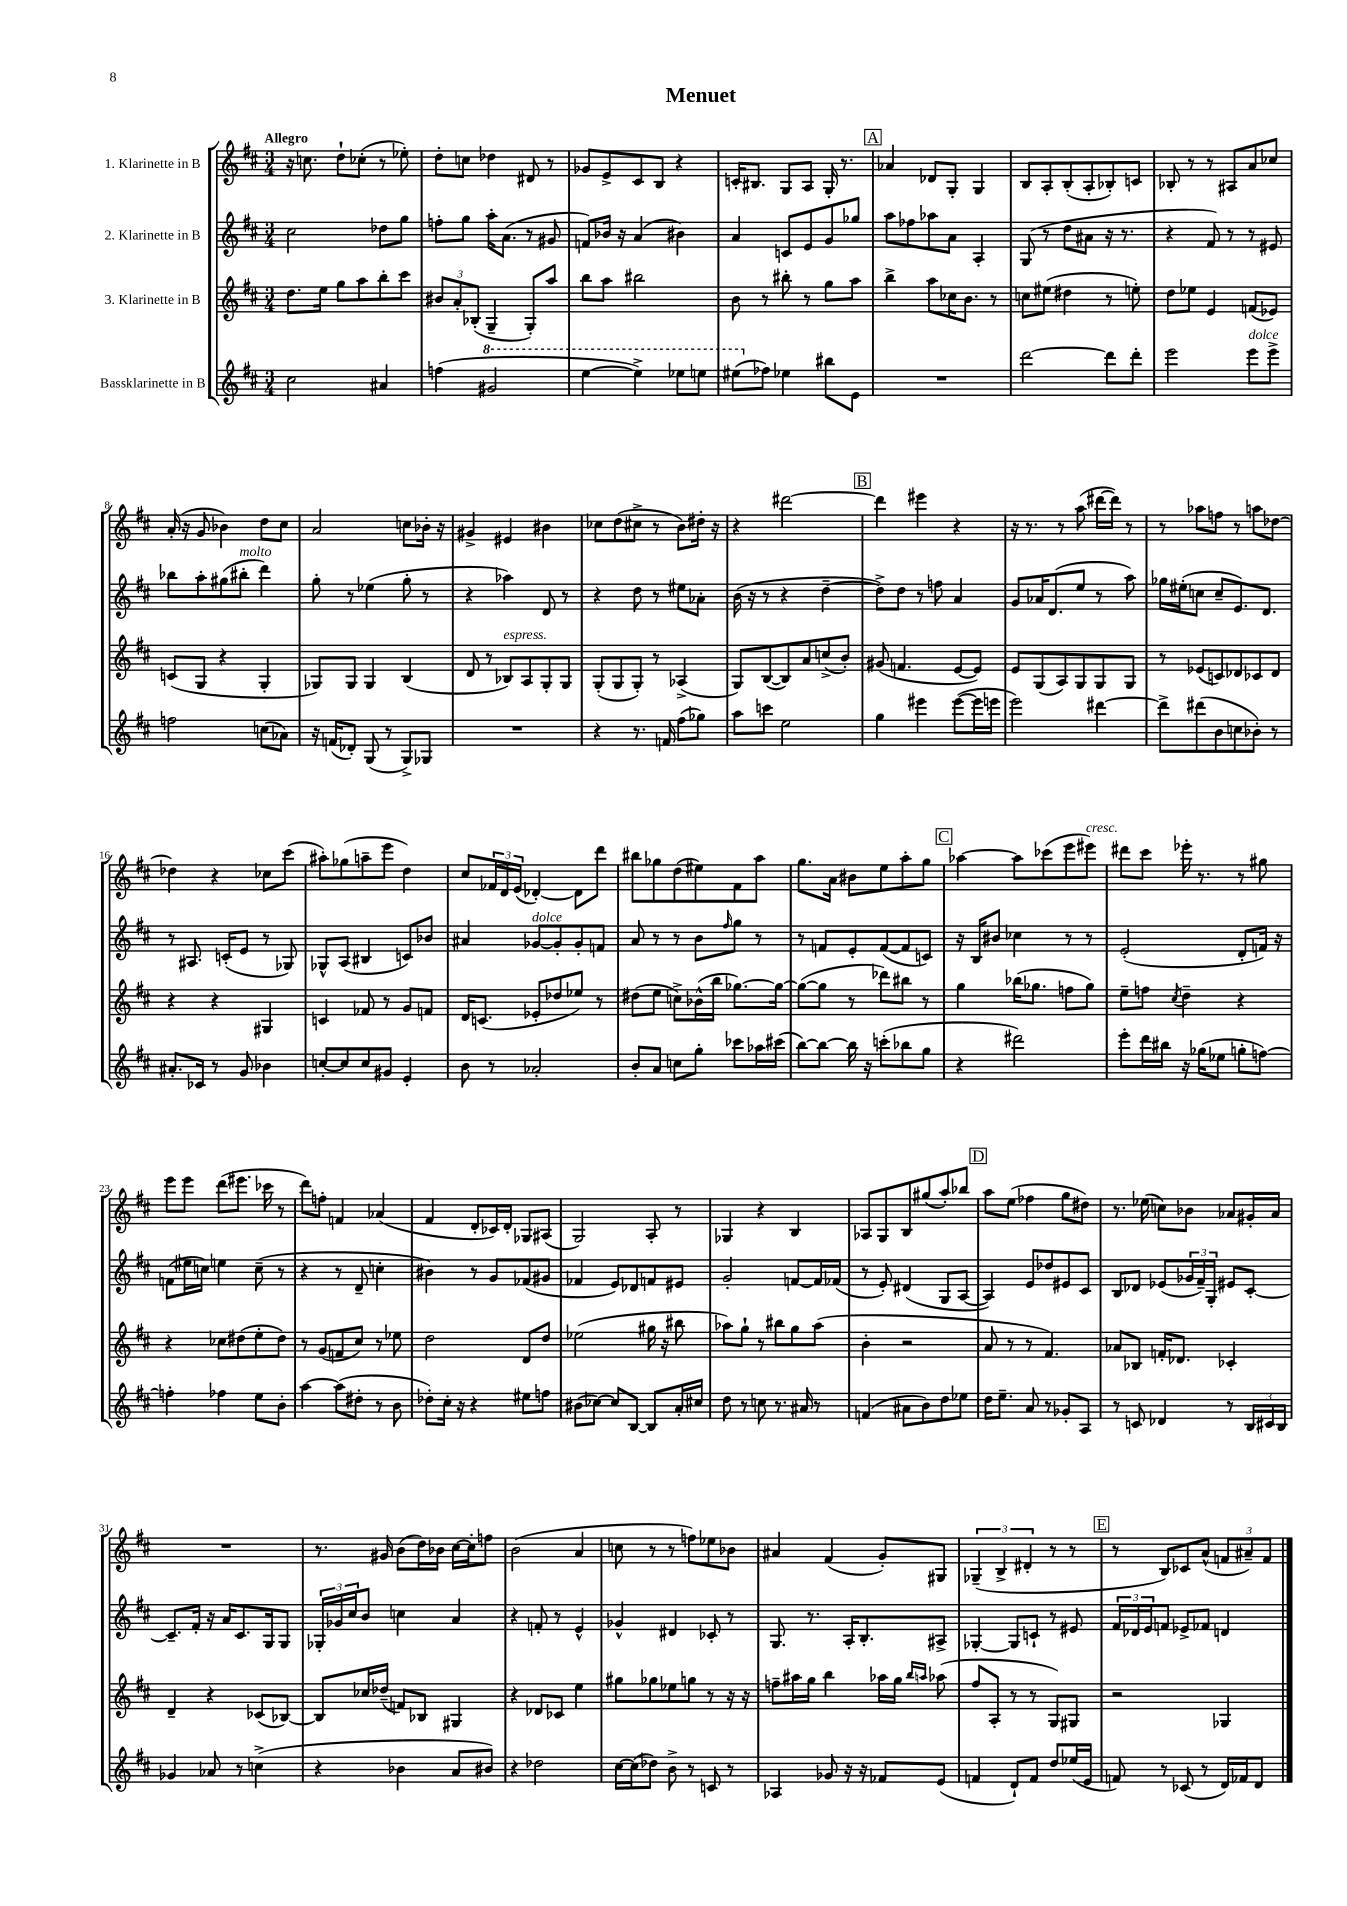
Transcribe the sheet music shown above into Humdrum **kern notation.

**kern	**kern	**kern	**kern
*part4	*part3	*part2	*part1
*staff4	*staff3	*staff2	*staff1
*I"Bassklarinette in B	*I"3. Klarinette in B	*I"2. Klarinette in B	*I"1. Klarinette in B
*clefG2	*clefG2	*clefG2	*clefG2
*k[f#c#]	*k[f#c#]	*k[f#c#]	*k[f#c#]
*M3/4	*M3/4	*M3/4	*M3/4
=1	=1	=1	=1
!	!	!	!LO:TX:a:B:t=Allegro
2cc#\	8.dd\L	2cc#\	16r
.	.	.	8.ccn\
.	16ee\Jk	.	.
.	8gg\L	.	8dd`\L
.	8aa\	.	(8cc-X'\J
4a#X/	8bb'\	8dd-X\L	8r
.	8ccc#\J	8gg\J	8ee-X'\)
=2	=2	=2	=2
(4ffn\	12b#X/L	8ffn'\L	8dd'\L
.	12a'/	.	.
.	.	8gg\J	8ccn\J
.	(12B-X'/J	.	.
*8va	*	*	*
2gg#X/	4G~/	16aa'\KL	4dd-X\
.	.	(8.a\J	.
.	8G'/L)	8r	8d#X/
.	8aa/J	8g#X/	8r
=3	=3	=3	=3
[4eee\	8bb\L	8fn/L)	8g-X/L
.	8aa\J	16b-X/Jk	8e^/
.	.	16r	.
4eee^\])	2bb#X\	(4a/	8c#/
.	.	.	8B/J
8eee-X\L	.	4b#X\)	4r
8eeen\J	.	.	.
=4	=4	=4	=4
(8eee#X\L	8b\	4a/	16cn'/KL
.	.	.	8.B#X/J
*X8va	*	*	*
8ff-X\J)	8r	.	.
4ee-X\	8bb#X'\	8cn/L	8G/L
.	8r	8e/	8A/J
8bb#X\L	8gg\L	8g/	16G'/
.	.	.	8.r
8e\J	8aa\J	8gg-X/J	.
!!LO:REH:place=s1:t=A
=5	=5	=5	=5
2.r	4bb^\	8aa\L	4a-X/
.	.	8ff-X\	.
.	8aa\L	8aa-X\	8d-X/L
.	16cc-X\K	8a\J	8G'/J
.	8.b\J	.	.
.	.	4A'/	4G/
.	8r	.	.
=6	=6	=6	=6
[2ddd\	8ccn\L	(8G/	8B/L
.	(8ee#X\J	8r	8A'/
.	4dd#X\	8dd\L	(8B'/
.	.	8a#X\J	8A'/
8ddd\L]	8r	16r	8B-X'/)
.	.	8.r	.
8ddd'\J	8een'\)	.	8cn/J
=7	=7	=7	=7
2eee\	8dd\L	4r	8B-X'/
.	8ee-X\J	.	8r
.	4e/	8f#/)	8r
.	.	8r	8A#X/L
!LO:TX:a:i:t=dolce	!	!	!
8eee\L	(8fn/L	8r	8a/
8eee^\J	8e-X/J)	8e#X/	8cc-X/J
!!LO:LB:g=z
=8	=8	=8	=8
2ffn\	(8cn/L	8bb-X\L	(16a'/
.	.	.	16r
.	8G/J	8aa'\	8g/
.	4r	(8gg#X\	4b-X\)
!	!	!LO:TX:a:i:t=molto	!
.	.	8bb#X'\J	.
(8ccn\L	4G'/	4ddd\)	8dd\L
8a-X\J)	.	.	8cc#\J
=9	=9	=9	=9
16r	8G-X/L)	8gg'\	2a/
(16fn/KL	.	.	.
8d-X'/J)	8G-/J	8r	.
(8G/	4G-/	(4ee-X\	.
8r	.	.	.
8G^/L)	(4B/	8gg'\	8ccn\L
8G-X/J	.	8r	16b-X'\Jk
.	.	.	16r
=10	=10	=10	=10
2.r	8d/	4r	4g#X^/
.	8r	.	.
!	!LO:TX:a:i:t=espress.	!	!
.	8B-X/L)	4aa-X\)	4e#X/
.	8A/	.	.
.	8G'/	8d/	4b#X\
.	8G/J	8r	.
=11	=11	=11	=11
4r	(8G'/L	4r	8cc-X\L
.	8G/	.	(8dd\
8.r	8G'/J)	8dd\	8cc#X^\J
.	8r	8r	8r
16fn/	.	.	.
(8ff#\L	(4A-X^/	8ee#X\L	8b\L)
8gg-X\J)	.	8a-X'\J	16dd#X'\Jk
.	.	.	16r
=12	=12	=12	=12
8aa\L	8G/L)	(16b\	4r
.	.	16r	.
8cccn\J	([8B/	8r	.
2ee\	8B/])	4r	[2ddd#X\
.	8a/	.	.
.	(8ccn^/	[4dd~\	.
.	8b'/J)	.	.
!!LO:REH:place=s1:t=B
=13	=13	=13	=13
4gg\	(8g#X/	8dd^\L])	4ddd#\]
.	4.fn/	8dd\J	.
4eee#X\	.	8r	4eee#X\
.	.	8ffn\	.
([8eee#\L	[8e/L	4a/	4r
16eee#\L]	8e/J])	.	.
16eeen\JJ	.	.	.
=14	=14	=14	=14
2eee\)	8e/L	8g/L	16r
.	.	.	8.r
.	(8G/	16a-X/K	.
.	.	(8.d/	.
.	8A/)	.	8r
.	8G/	8ee/J	(8aa\
[4ddd#X\	8G/	8r	[16ddd#X\LL
.	.	.	16ddd#\JJ])
.	8G/J	8aa\)	8r
=15	=15	=15	=15
8ddd#^\L]	8r	16gg-X\LL	8r
.	.	(16ee#X'\J	.
(8ddd#X\	(8e-X/L	8ccn\J	8aa-X\L
8b\	8cn/)	8cc~/L	8ffn\J
8ccn\	8d-X/	8.e/)	8r
8b-X'\J)	8c-X/	.	8aan\L
.	.	8.d/J	.
8r	8d-/J	.	[8dd-X\J
!!LO:LB:g=z
=16	=16	=16	=16
8.a#X'/L	4r	8r	4dd-X\]
.	.	8.A#X/	.
16c-X/Jk	.	.	.
8r	4r	.	4r
.	.	(16cn'/KL	.
8g/	.	8e/J	.
4b-X\	4G#X/	8r	8cc-X\L
.	.	8G-X/)	(8ccc#\J
=17	=17	=17	=17
[8ccn'/L	4cn/	8G-X^^/L	8aa#X'\L)
8cc/]	.	(8A/J	(8gg-X\
8cc/	8f-X/	4B#X/	8aan~\
8g#X/J	8r	.	8eee\J
4e'/	8g/L	8cn/L)	4dd\)
.	8fn/J	8b-X/J	.
=18	=18	=18	=18
8b\	16d/KL	4a#X/	8cc#/L
.	(8.cn/J	.	.
8r	.	.	24f-X/L
.	.	.	24d/
.	.	.	(24e/JJ
!	!	!LO:TX:a:i:t=dolce	!
2a-X'/	8e-X'/L	[8g-X/L	[4d-X'/)
.	8dd-X/	8g-'/]	.
.	8ee-X/J)	8g-'/	8d-\L]
.	8r	8fn/J	8ddd\J
=19	=19	=19	=19
8b'/L	(8dd#X\L	8a/	8bb#X\L
8a/J	8ee\J	8r	8gg-X\
8ccn\L	8ccn^\L)	8r	(8dd\
8gg'\J	(16b-X^^\L	8b\L	8ee#X\)
.	16bb\JJ	.	.
.	.	16qqff#/	.
8ccc-X\L	[8.gg-X\L)	8gg\J	8f#\
16aa-X\L	.	8r	8aa\J
(16ccc#X\JJ	16gg-\Jk_	.	.
=20	=20	=20	=20
[8bb\L)	(8gg-\L_	8r	8.gg\L
8bb\J_	8gg-\J]	8fn/L	.
.	.	.	16a\Jk
16bb\]	8r	8e'/	8b#X\L
16r	.	.	.
(8cccn'\L	8ddd-X\L)	([8f/	8ee\
8bb-X\	8bb#X\J	8f/]	8aa'\
8gg\J	8r	8cn/J)	8gg\J
!!LO:REH:place=s1:t=C
=21	=21	=21	=21
4r	4gg\	16r	[4aa-X\
.	.	16B/KL	.
.	.	8b#X/J	.
2ddd#X\)	(16bb-X\KL	4cc-X\	8aa-\L]
.	8.gg-X\J	.	.
.	.	.	(8ccc-X\
.	8ffn\L	8r	8eee\
!	!	!	!LO:TX:a:i:t=cresc.
.	8gg-\J)	8r	8eee#X\J)
=22	=22	=22	=22
8eee'\L	8ee~\L	(2e'/	8ddd#X\L
16ddd\L	8ffn\J	.	8ccc#\J
16bb#X\JJ	.	.	.
.	8qcc#/	.	.
16r	4dd~\	.	16eee-X'\
(16gg-X\KL	.	.	8.r
8ee-X\J	.	.	.
8ggn'\L	4r	8d'/L	8r
[8ffn\J)	.	16fn/Jk)	8gg#X\
.	.	16r	.
!!LO:LB:g=z
=23	=23	=23	=23
4ffn'\]	4r	(8fn\L	8eee\L
.	.	16ee#X\L	8eee\J
.	.	16ccn\JJ)	.
4ff-X\	8cc-X\L	4een\	(8ddd\L
.	(8dd#X\	.	8.eee#X\J
8ee\L	8ee'\	(8cc~\	.
.	.	.	16ccc-X\
8b'\J	8dd#\J)	8r	8r
=24	=24	=24	=24
[4aa\	8r	4r	8ddd\L)
.	(8g/L	.	8ffn'\J
(8aa\L]	8fn/	8r	4fn/
8dd#X'\J	8cc#/J)	8d~/	.
8r	8r	4ccn'\	(4a-X/
8b\	8ee-X\	.	.
=25	=25	=25	=25
8dd-X'\L)	2dd\	4b#X\)	4f#/
16cc#'\Jk	.	.	.
16r	.	.	.
4r	.	8r	8d'/L
.	.	8g/L	16c-X/L)
.	.	.	16d'/JJ
8ee#X\L	8d/L	(8f-X/	8G-X/L
8ffn\J	8dd/J	8g#X/J	(8A#X/J
=26	=26	=26	=26
(8b#X\L	(2ee-X\	4f-X/	2G/)
[8cc-X\J)	.	.	.
8cc-/L]	.	8e/L)	.
[8B/J	.	8d-X/	.
8B/L]	16gg#X\	8fn/	8A'/
.	16r	.	.
16a'/L	8bb#X\	8e#X/J	8r
16cc#X/JJ	.	.	.
=27	=27	=27	=27
8dd\	8aa-X\L)	2g'/	4G-X/
8r	8gg`\J	.	.
8ccn\	8r	.	4r
8.r	8bb#X\L	.	.
.	8gg\	[8fn/L	4B/
16a#X/	.	.	.
8r	(8aa-\J	16f/L]	.
.	.	(16f-X/JJ	.
=28	=28	=28	=28
(4fn/	4b'\	8r	8A-X/L
.	.	8e'/)	8G/
8a#X\L	2r	(4d#X/	8B/
8b\)	.	.	(8gg#X/
8dd\	.	8G/L	8aa'/)
8ee-X\J	.	[8A/J	8bb-X/J
!!LO:REH:place=s1:t=D
=29	=29	=29	=29
16dd\KL	8a/	4A/])	8aa\L
8.ee~\J	.	.	.
.	8r	.	(8ee\J
8a/	8r	8e/L	4ff-X\
8r	4.f#/)	8dd-X/	.
8g-X'/L	.	8e#X/	8gg\L
8A/J	.	8c#/J	8dd#X\J)
=30	=30	=30	=30
8r	8a-X/L	8B/L	8.r
8cn/	8B-X/J	8d-X/J	.
.	.	.	(16ee-X\
4d-X/	16fn'/KL	(8e-X/L	8ccn\L)
.	8.d-X/J	.	.
.	.	24g-X/L	8b-X\J
.	.	24f#~/)	.
.	.	24G'/JJ	.
8r	4c-X'/	8e#X/L	8a-X/L
24B/LL	.	[8c#'/J	16g#X'/L
24c#X/	.	.	.
.	.	.	16a-/JJ
24B/JJ	.	.	.
!!LO:LB:g=z
=31	=31	=31	=31
4g-X/	4d~/	8.c#~/L]	2.r
.	.	16f#'/Jk	.
8a-X/	4r	16r	.
.	.	16a/KL	.
8r	.	8.c#/	.
(4ccn^\	(8c-X/L	.	.
.	.	16G/k	.
.	[8B-X/J)	8G/J	.
=32	=32	=32	=32
4r	8B-/L]	24G-X'/LL	8.r
.	.	24g-X/	.
.	.	24cc#/J	.
.	16cc-X/L	8b/J	.
.	(16dd-X~/JJ	.	16g#X/
4b-X\	8fn/L)	4ccn\	(8b\L
.	8B-X/J	.	16dd\L)
.	.	.	16b-X\JJ
8a/L	4G#X/	4a/	[16cc#\LL
.	.	.	16cc#'\J]
8b#X/J)	.	.	8ffn\J
=33	=33	=33	=33
4r	4r	4r	(2b\
2dd-X\	8d-X/L	8fn'/	.
.	8c-X/J	8r	.
.	4ee\	4e^^/	4a/
=34	=34	=34	=34
[16cc#\LL	8gg#X\L	4g-X^^/	8ccn\
(16cc#\J]	.	.	.
8dd-X\J)	8gg-X\	.	8r
8b^\	8ee-X\	4d#X/	8r
8r	8ggn\J	.	8ffn\L)
8cn/	8r	8c-X'/	8ee-X\
8r	16r	8r	8b-X\J
.	16r	.	.
=35	=35	=35	=35
4A-X/	8ffn~\L	8.G/	4a#X/
.	16aa#X\L	.	.
.	16gg\JJ	8.r	.
8g-X/	4bb\	.	(4f#/
16r	.	16A'/KL	.
16r	.	8.B'/	.
8f-X/L	16aa-X\LL	.	8g'/L)
.	16gg\JJ	.	.
.	16qqbb/LL	.	.
.	16qqaan/JJ	.	.
(8e/J	(8aa-X\	8A#X^/J	8G#X/J
=36	=36	=36	=36
4fn/	8ff#/L	[4G-X'/	(6G-X~/
.	8A'/J	.	.
.	.	.	6B^/
8d`/L)	8r	8G-/L]	.
.	.	.	6d#X'/
8f/J	8r	8cn`/J	.
8dd/L	8G/L)	8r	8r
(16ee-X/L	8G#X/J	8e#X/	8r
16e/JJ	.	.	.
!!LO:REH:place=s1:t=E
=37	=37	=37	=37
8fn/)	2r	24f#/LL	8r
.	.	24d-X/	.
.	.	24e/J	.
8r	.	8fn/J	8B/L)
(8c-X/	.	8e-X^/L	8c-X/
8r	.	8f-X/J	(8a^^/J
16d/LL)	4G-X/	4dn/	12fn/L
16f-X/J	.	.	.
.	.	.	12a#X~/)
8d/J	.	.	.
.	.	.	12f/J
==	==	==	==
*-	*-	*-	*-
